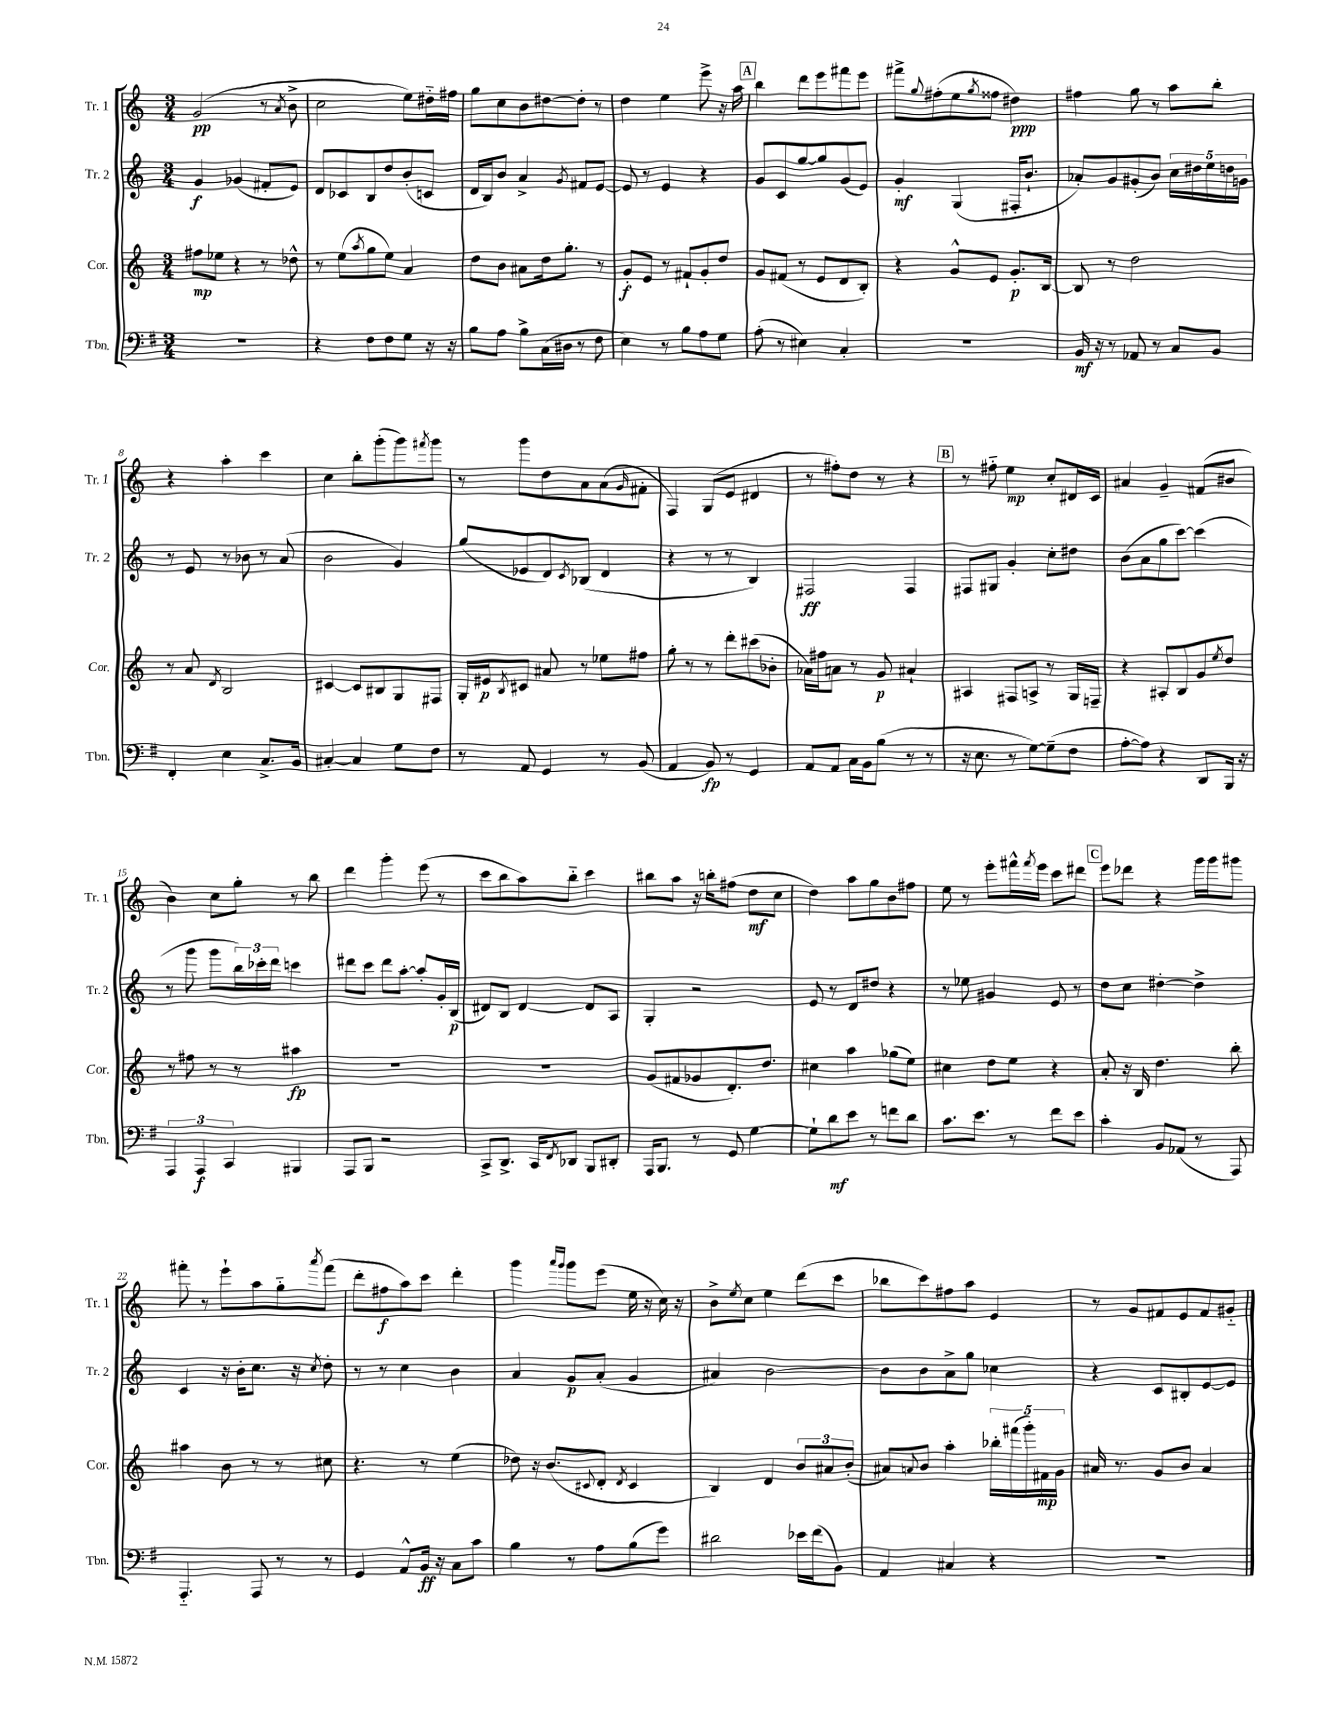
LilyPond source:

<<
\new StaffGroup <<
\new Staff = "s0" \with { instrumentName = "Tr. 1" shortInstrumentName = "Tr. 1" } {
    \clef treble \key c \major \numericTimeSignature \time 3/4
    g'2\pp( r8 \acciaccatura { a'8 } b'8-> |
    c''2 e''8) dis''16-_ fis''16 |
    g''8 c''8 b'8 dis''8~ dis''8-. r8 |
    d''4 e''4 e'''8-> r16 a''16 |
    \mark \markup { \box "A" } b''4 d'''8 e'''8 fis'''8 e'''8 |
    fis'''8-> \appoggiatura { g''8 } fis''8-.( e''8 \acciaccatura { g''8 } fisis''8 dis''4\ppp) |
    fis''4 g''8 r8 a''8 b''8-. |
    r4 a''4-. c'''4 |
    c''4 b''8-. g'''8-.( g'''8) \acciaccatura { fis'''8 } g'''8 |
    r8 g'''8 d''8 a'8 a'8( \grace { g'16 } fis'8-. |
    f4) g8( e'8 dis'4 |
    r8 fis''8-.) d''8 r8 r4 |
    \mark \markup { \box "B" } r8 fis''8-_ e''4\mp c''8-. dis'16 c'16 |
    ais'4 g'4-- fis'8( bis'8 |
    b'4) c''8 g''8-. r8 b''8 |
    d'''4 g'''4-. e'''8( r8 |
    c'''8 b''8 a''8) b''8-_ c'''4 |
    bis''8 a''8 r16 b''16-. fis''8( d''8\mf c''8 |
    d''4) a''8 g''8 b'8 fis''8 |
    e''8 r8 e'''8-. fis'''16-^ \acciaccatura { fis'''8 } e'''16 c'''8 dis'''8 |
    \mark \markup { \box "C" } e'''8 des'''8 r4 g'''16 g'''16 gis'''8 |
    fis'''8-. r8 e'''8-! a''8 g''8-_ \acciaccatura { a'''8 } fis'''8( |
    d'''8-. fis''8\f a''8) c'''8 d'''4-. |
    g'''4 \grace { a'''16 g'''16 } g'''8 e'''8( e''16 r16 c''16) r16 |
    b'8-> \acciaccatura { e''8 } c''8 e''4 d'''8( c'''8 |
    bes''8 c'''8) fis''8 a''8 e'4 |
    r8 g'8 fis'8 e'8 fis'8 gis'8-_ \bar "|." |
}
\new Staff = "s1" \with { instrumentName = "Tr. 2" shortInstrumentName = "Tr. 2" } {
    \clef treble \key c \major \numericTimeSignature \time 3/4
    g'4\f ges'4( fis'8-. e'8) |
    d'8 ces'8 b8 d''8 b'8-.( c'8 |
    d'16 b16) b'8 a'4-> \acciaccatura { g'8 } fis'8 e'8~ |
    e'8 r8 e'4 r4 |
    \mark \markup { \box "A" } g'8 c'8 g''8~ g''8 g'8( e'8) |
    g'4-.\mf g4( fis16-. b'8.-! |
    aes'8-.) g'8 gis'8-.( b'8) \tuplet 5/4 { c''16 dis''16 e''16 d''16 g'16 } |
    r8 e'8 r8 bes'8 r8 a'8( |
    b'2 g'4) |
    g''8( ees'8 d'8) \acciaccatura { c'8 } bes8( d'4 |
    r4 r8 r8 b4) |
    fis2\ff fis4 |
    \mark \markup { \box "B" } fis8 gis8 g'4-. c''8-. dis''8 |
    b'8( a'8 g''8 c'''8~) c'''4( |
    r8 g'''8 g'''8 \tuplet 3/2 { b''16) ces'''16-. d'''16 } c'''4 |
    dis'''8 c'''8 dis'''8 a''8~-. a''8-. g'16-. b16\p( |
    dis'8) b8 dis'4~ dis'8 a8 |
    g4-. r2 |
    e'8 r8 d'8 dis''8 r4 |
    r8 ees''8 gis'4 e'8 r8 |
    \mark \markup { \box "C" } d''8 c''8 dis''4~-. dis''4-> |
    c'4 r16 b'16-. c''8. r16 \acciaccatura { c''8 } d''8-. |
    r8 r8 c''4 b'4 |
    a'4 g'8\p a'8-.( g'4 |
    ais'4) b'2~ |
    b'8 b'8 a'8-> g''8 ces''4 |
    r4 c'8 bis8-. e'8~ e'8 \bar "|." |
}
\new Staff = "s2" \with { instrumentName = "Cor." shortInstrumentName = "Cor." } {
    \clef treble \key c \major \numericTimeSignature \time 3/4
    fis''8\mp ees''8 r4 r8 des''8-^ |
    r8 e''8( \acciaccatura { a''8 } g''8 e''8) a'4 |
    d''8 b'8 ais'8 d''16 g''8.-. r8 |
    g'8-.\f e'8 r8 fis'8-! g'8-. d''8 |
    \mark \markup { \box "A" } g'8 fis'8( r8 e'8 d'8 b8-.) |
    r4 g'8-^ e'8 g'8.-.\p b16~ |
    b8 r8 d''2 |
    r8 a'8 \acciaccatura { d'8 } b2 |
    cis'4~ cis'8 bis8 g8 fis8 |
    g16-. eis'16\p \acciaccatura { b8 } cis'8 ais'8 r8 ees''8 fis''8 |
    g''8-. r8 r8 d'''8-. cis'''8( bes'8-. |
    aes'16) fis''16 a'8 r8 g'8\p ais'4-! |
    \mark \markup { \box "B" } ais4 fis8 a8-> r8 g16 f16-- |
    r4 ais8-. b8 g'8 \acciaccatura { e''8 } d''8 |
    r8 fis''8 r8 r8 ais''4\fp |
    R2. |
    R2. |
    g'8( fis'8 ges'8 d'8.-.) d''8. |
    cis''4 a''4 ges''8( e''8) |
    cis''4 d''8 e''8 r4 |
    \mark \markup { \box "C" } a'8-. r16 b16 d''4. b''8-. |
    ais''4 b'8 r8 r8 cis''8 |
    r4. r8 e''4( |
    des''8) r16 b'8.( \appoggiatura { cis'8 } d'8-. \acciaccatura { d'8 } cis'4 |
    b4) d'4 \tuplet 3/2 { b'8 ais'8 b'8-.( } |
    ais'8) \appoggiatura { a'8 } b'8 a''4-. \tuplet 5/4 { bes''16-. fis'''16( g'''16-.) fis'16\mp g'16 } |
    ais'16 r8. g'8 b'8 ais'4 \bar "|." |
}
\new Staff = "s3" \with { instrumentName = "Tbn." shortInstrumentName = "Tbn." } {
    \clef bass \key g \major \numericTimeSignature \time 3/4
    R2. |
    r4 fis8 fis8 g8 r16 r16 |
    b8 a8 b8-> c16( dis16 r8 fis8 |
    e4) r8 b8 a8 g8 |
    \mark \markup { \box "A" } a8-.( r8 eis4) c4-. |
    R2. |
    b,16\mf r16 r8 aes,8 r8 c8 b,8 |
    fis,4-. e4 c8.-> b,16 |
    cis4~-. cis4 g8 fis8 |
    r8 a,8 g,4 r8 b,8( |
    a,4 b,8\fp) r8 g,4 |
    a,8 a,8 c16 b,16 b8( r8 r8 |
    \mark \markup { \box "B" } r16 e8. r8 g8~) g8--( fis8 |
    a8~-. a8) r4 d,8 b,,16 r16 |
    \tuplet 3/2 { a,,4 a,,4\f c,4 } bis,,4 |
    a,,8 b,,8 r2 |
    c,8-> d,8.-> c,16 \acciaccatura { fis,8 } des,8 b,,8 dis,8-. |
    a,,16 b,,8. r8 g,8 g4~ |
    g8-! d'8\mf e'8 r8 f'8 d'8 |
    c'8. e'8. r8 fis'8 e'8 |
    \mark \markup { \box "C" } c'4-. b,8 aes,8( r8 a,,8) |
    a,,4.-_ a,,8 r8 r8 |
    g,4 a,8-^ b,16\ff r16 c8 c'8 |
    b4 r8 a8 b8( g'8) |
    dis'2 ees'16 fis'16( b,8) |
    a,4 cis4 r4 |
    R2. \bar "|." |
}
>>
>>
